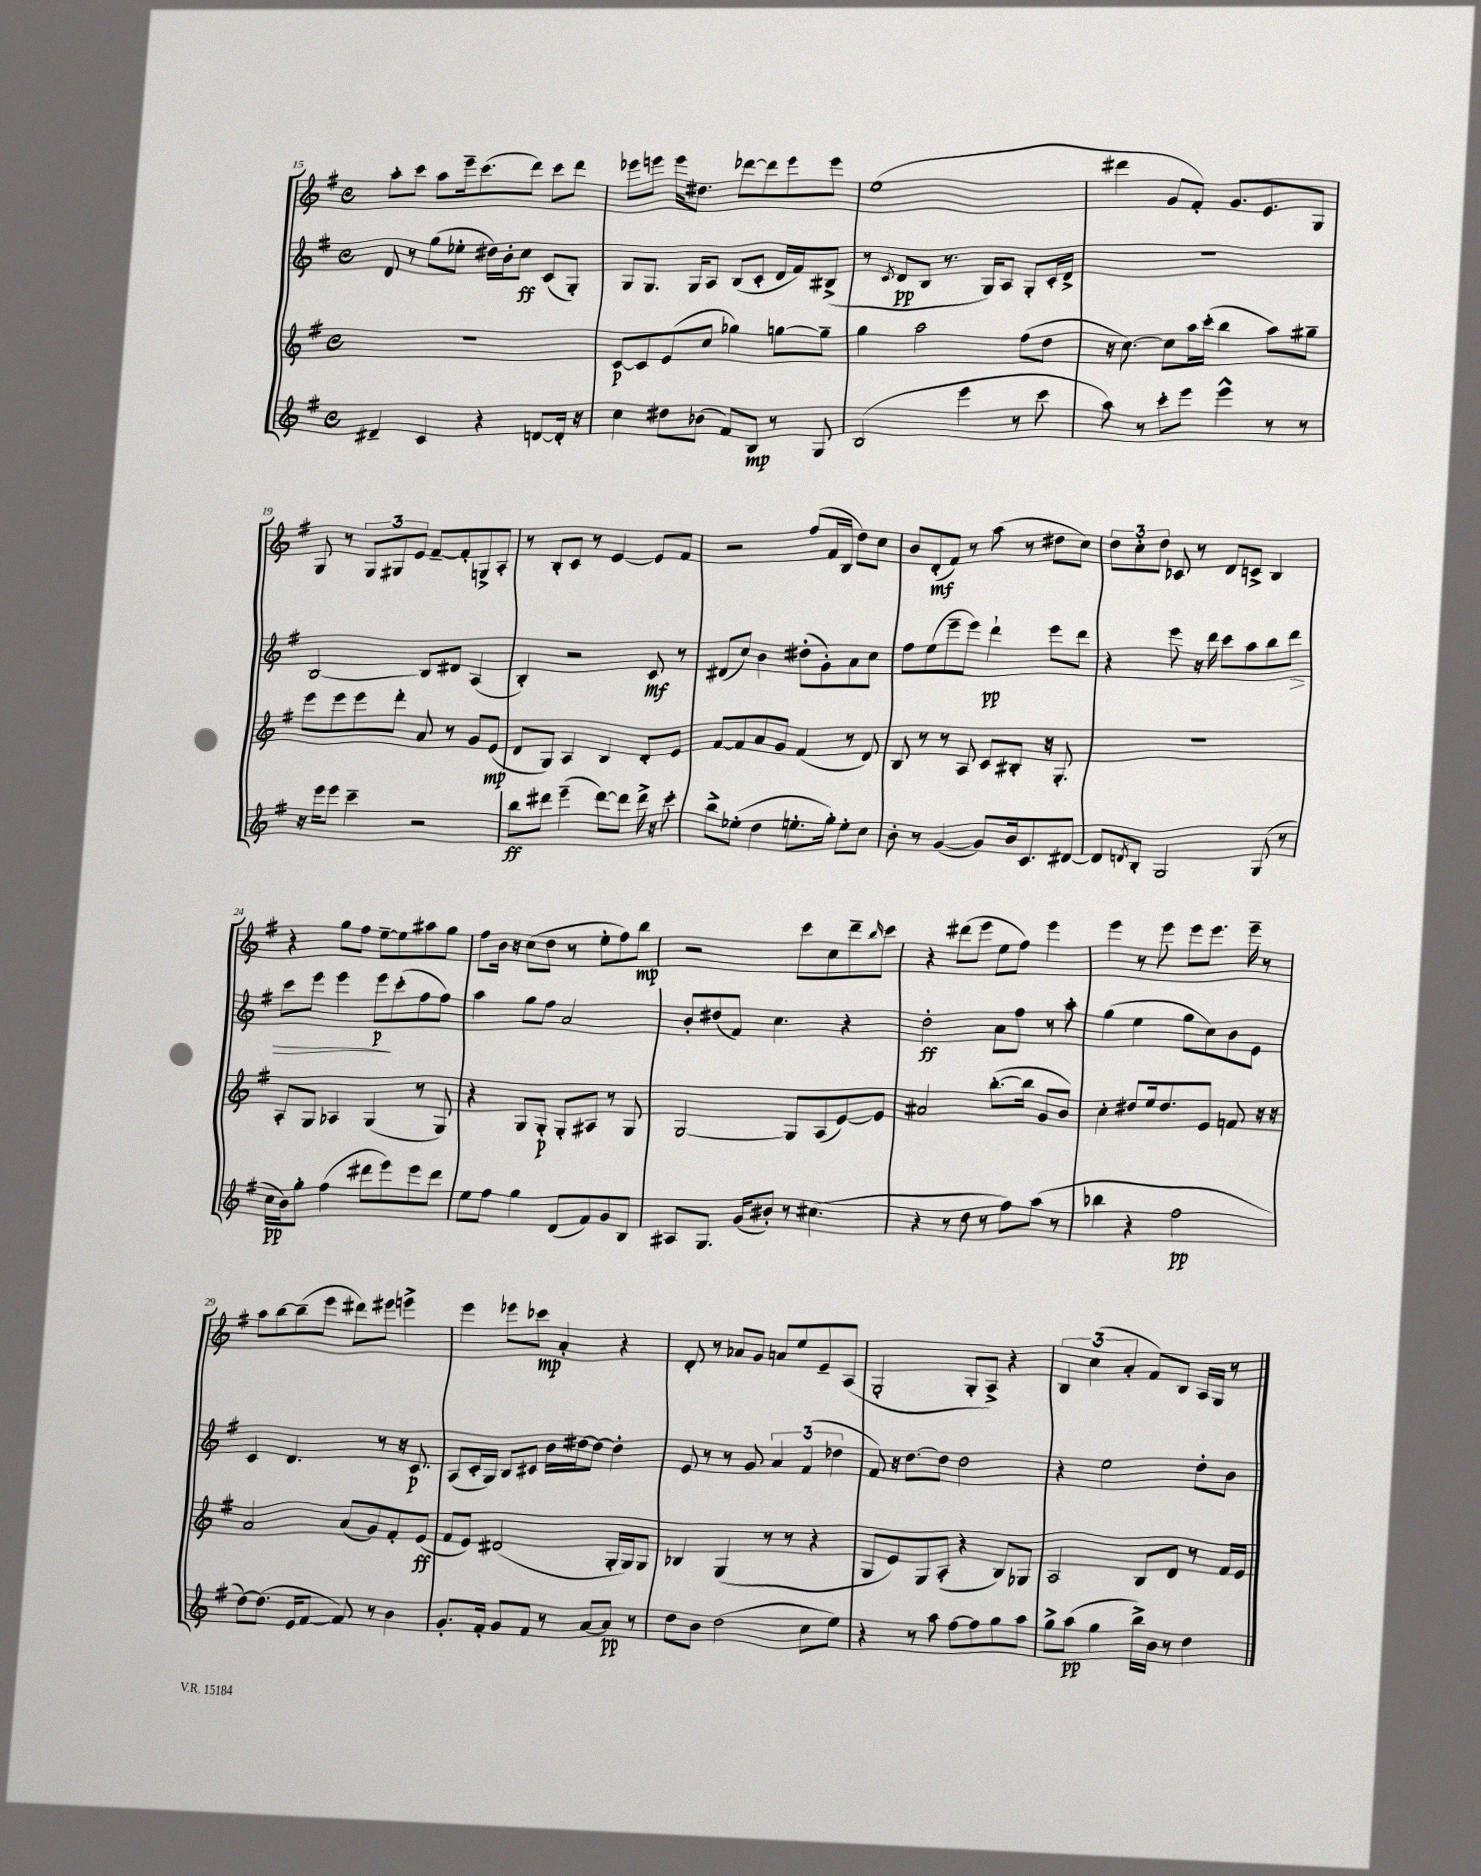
<<
\new StaffGroup <<
\new Staff = "s0" {
    \clef treble \key g \major \defaultTimeSignature \time 4/4
    a''8-. c'''8 a''8 e'''16-- c'''8.( d'''8) c'''8 d'''8 |
    ees'''8 e'''8 e'''16 dis''8. des'''8~ des'''8 e'''8 e'''8 |
    e''1( |
    dis'''4 g'8 fis'8-.) g'8. e'8. g8 |
    g8 r8 \tuplet 3/2 { g8 gis8 e'8 } fis'8~-- fis'8-. g8-> a8-. |
    r8 b8-. c'8 r8 e'4~ e'8 fis'8 |
    r2 fis''8( fis'16 b16 d''8) c''8 |
    b'8 d'8-.\mf( fis'8) r8 a''8( r8 dis''8 c''8) |
    \tuplet 3/2 { d''8 c''8-. d''8 } ces'8 r8 d'8 c'8-> b4 |
    r4 g''8 fis''8 e''8~-- e''8 ais''8 g''8 |
    fis''8 b'16 r16 c''8( d''8 r8 e''8-. fis''8) b''8\mp |
    r2 c'''8 c''8 d'''8-- \grace { b''16 } c'''8 |
    r4 dis'''8( e'''8 e''8 fis''8) e'''4 |
    e'''4 r8 e'''8 e'''8 e'''8. e'''16-- r8 |
    a''8 b''8~ b''8--( e'''8 dis'''8) eis'''8 e'''4-> |
    e'''4 ees'''8 ces'''8\mp a'4-. r4 |
    d'8-. r8 aes'8 g'8 a'8 e''8 e'8-- a8( |
    g2-. g8-. a8->) r4 |
    \tuplet 3/2 { b4 c''4( a'4-. } fis'8) b8 a16 g16 r8 \bar "|." |
}
\new Staff = "s1" {
    \clef treble \key g \major \defaultTimeSignature \time 4/4
    d'8 r8 g''8( ees''8-. dis''16) b'16-. c''8\ff c'8( g8-.) |
    g8 g8. g16 a8 b8( c'8-. d'16 fis'16) bis8->( |
    r8 \acciaccatura { c'8 } d'8\pp b8 r8. g16) a8 g8-. c'16-. d'16-> |
    R1 |
    b2~ b8 dis'8 a4( |
    b4-.) r2 c'8\mf r8 |
    dis'8( c''8) b'4 dis''8-.( g'8-.) a'8 c''8 |
    fis''8 e''8( e'''8-- e'''8) d'''4-!\pp e'''8 d'''8 |
    r4 e'''8 r16 d'''16 c'''8 a''8 b''8 d'''8\> |
    c'''8 e'''8 e'''4 e'''8\p\! c'''8-.( fis''8 fis''8) |
    a''4 g''8 fis''8 a'2 |
    b'8-. dis''8( fis'8) c''4. r4 |
    d''2-.\ff a'8 fis''8 r8 a''8-. |
    g''4( e''4 g''8 c''8) b'8 e'8 |
    c'4 d'4. r8 r16 c'8.\p |
    a8( c'16-. g16) b8 cis'8 b'16 dis''16~ dis''8~ dis''4-. |
    e'8 r8 r8 g'8 \tuplet 3/2 { a'4 fis'4( des''4 } |
    fis'8) r16 d''8.~ d''8 d''2 |
    r4 e''2 d''8-. b'8 \bar "|." |
}
\new Staff = "s2" {
    \clef treble \key g \major \defaultTimeSignature \time 4/4
    R1 |
    c'8~\p c'8 e'8( c''8 ges''4) g''8~ g''8-- |
    g''4 a''2 fis''8( d''8 |
    r16 c''8.~) c''8 a''16 c'''16-.( b''4 a''8) gis''8-- |
    e'''8 e'''8 e'''8 d'''8-. a'8 r8 g'8 e'8\mp( |
    d'8 g8) a4 b4 d'8-. e'8 |
    fis'8~ fis'8 a'8 g'8 fis'4( r8 d'8) |
    b8 r8 r8 a8 c'8 bis8-. r16 g8.-. |
    r1 |
    a8-. g8 aes4 g4( r8 g8) |
    r4 g8 g8-.\p g8-. ais8 r8 g8 |
    g2~ g8 a8( e'8~) e'8 |
    ais'2 b''8.~-.( b''16 g'8 b'8) |
    c''4-. dis''8 e''16 dis''8. e'8 f'8 r16 r16 |
    a'2 a'8( g'8) fis'8-. e'8\ff( |
    fis'8 e'8) dis'2( g16-. g16) g8 |
    bes4 g4( r8 r8 r4 |
    g8 e'8) g8 a8-.( r4 b8) ges8 |
    a2 b8 d'8 r8 fis'16 e'16 \bar "|." |
}
\new Staff = "s3" {
    \clef treble \key g \major \defaultTimeSignature \time 4/4
    dis'4-- c'4 r4 d'8~ d'16-. r16 |
    c''4 dis''8 bes'8( fis'8) b8\mp r8 g8 |
    b2( e'''4 r8 c'''8 |
    a''8) r8 c'''8-. e'''8 e'''4-^ r8 r8 |
    r16 e'''16 e'''8 c'''4-- r2 |
    b''8\ff dis'''8 e'''4--( dis'''8~) dis'''8 dis'''16-> r16 c'''8-. |
    b''8-> ees''8-.( d''4 e''8.-. g''16-.) e''8-. c''8 |
    b'8-. r8 g'4~( g'8) b'16 c'8. dis'8~ |
    dis'8 \acciaccatura { d'8 } b8-. g2 g8( r8 |
    c''16\pp b'16) g''8-. fis''4( dis'''8 e'''8) e'''8 dis'''8 |
    e''8 fis''8 g''4 d'8( fis'8) g'8 b8 |
    ais8 g8. g'16( bis'8-.) r8 cis''4.( |
    r4 r8 d''8 r8 fis''8) a''8( r8 |
    bes''4 r4 fis''2\pp |
    d''8~) d''8.( e'16 fis'8~ fis'8) r8 b'4 |
    g'8.-. fis'16-. g'8 fis'8 r8 a'8~ a'8\pp r8 |
    d''8 b'8 d''2( c''8 e''8) |
    r4 r8 a''8 fis''8~ fis''8 g''8 a''8 |
    g''8-> a''8\pp( g''4 b''16->) b'16 r8 d''4 \bar "|." |
}
>>
>>
\layout { \context { \Score currentBarNumber = #15 } }
